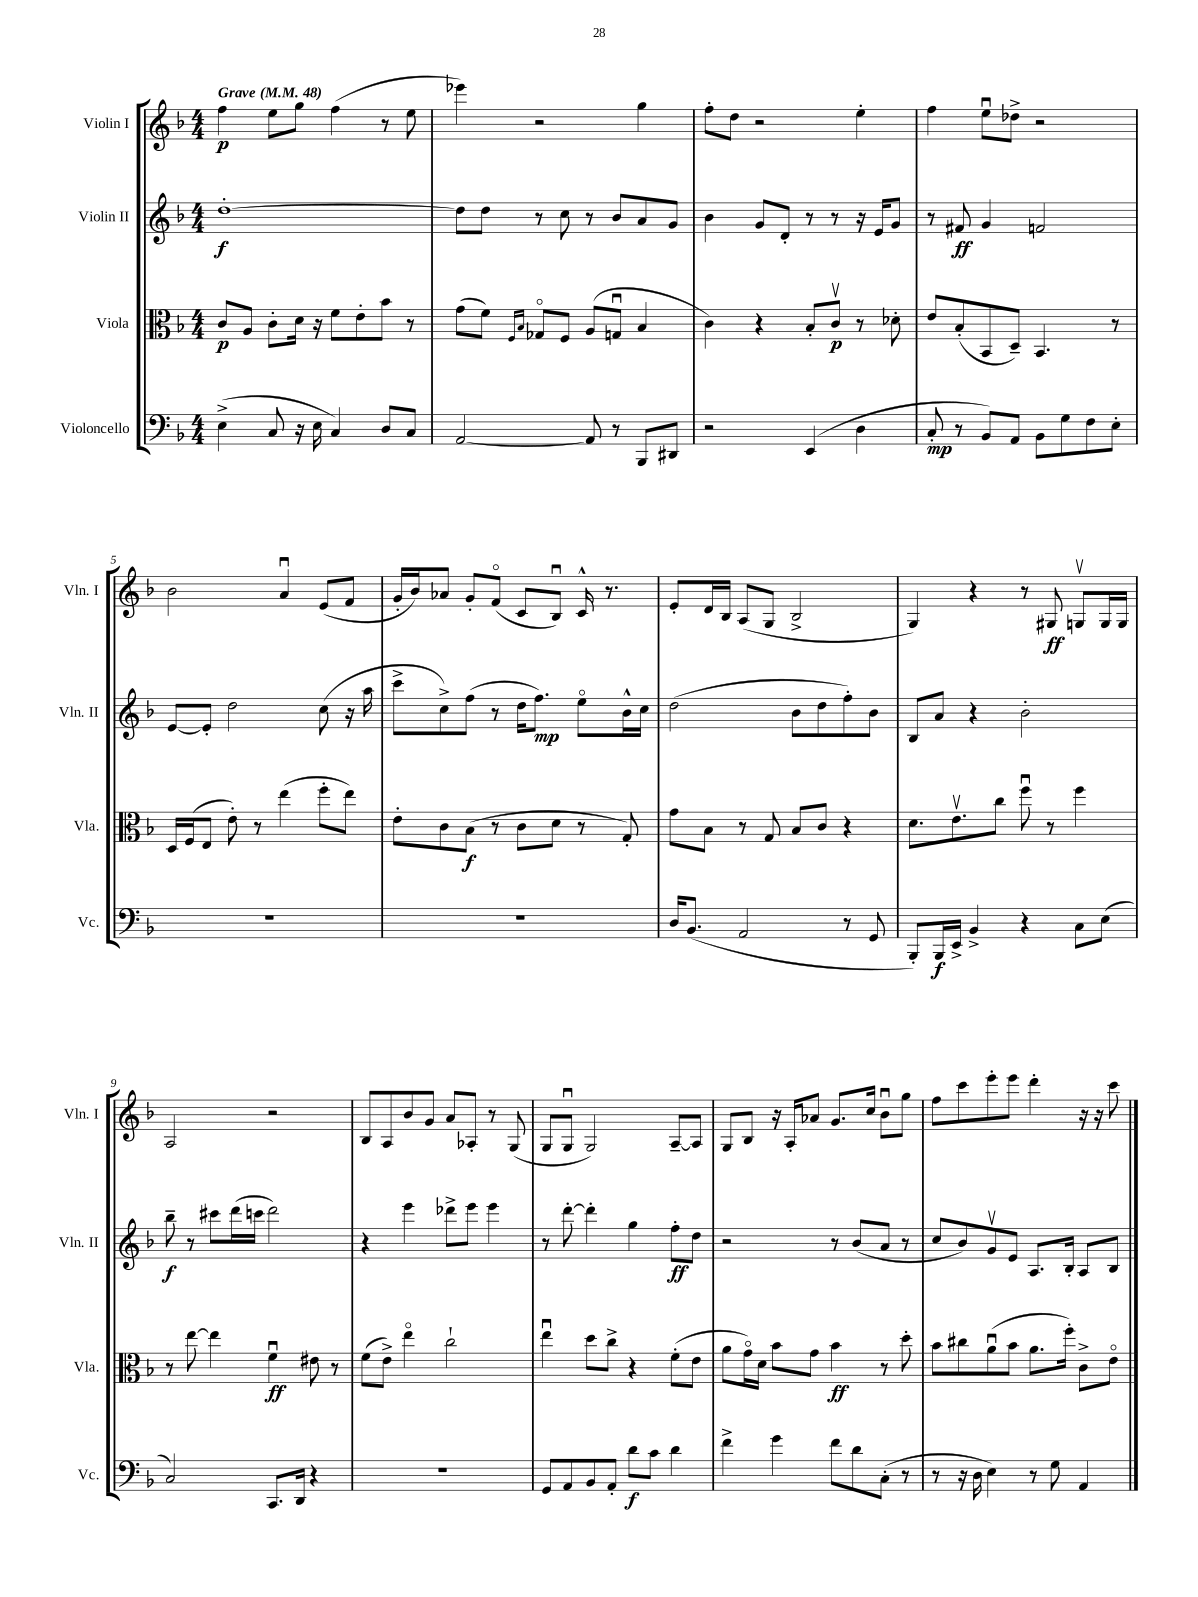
<<
\new StaffGroup <<
\new Staff = "s0" \with { instrumentName = "Violin I" shortInstrumentName = "Vln. I" } {
    \clef treble \key f \major \numericTimeSignature \time 4/4 \tempo "Grave" 4 = 48
    f''4\p e''8 g''8 f''4( r8 e''8 |
    ees'''4) r2 g''4 |
    f''8-. d''8 r2 e''4-. |
    f''4 e''8\downbow des''8-> r2 |
    bes'2 a'4\downbow e'8( f'8 |
    g'16-. bes'16) aes'8 g'8-. f'8\flageolet( c'8 bes8\downbow) c'16-^ r8. |
    e'8-. d'16 bes16 a8( g8 bes2-> |
    g4) r4 r8 gis8\ff g8\upbow g16 g16 |
    a2 r2 |
    bes8 a8 bes'8 g'8 a'8 aes8-. r8 g8( |
    g8 g8\downbow g2) a8~-- a8 |
    g8 bes8 r16 a16-. aes'8 g'8. c''16 bes'8\downbow g''8 |
    f''8 c'''8 e'''8-. e'''8 d'''4-. r16 r16 c'''8 \bar "|." |
}
\new Staff = "s1" \with { instrumentName = "Violin II" shortInstrumentName = "Vln. II" } {
    \clef treble \key f \major \numericTimeSignature \time 4/4
    d''1~-.\f |
    d''8 d''8 r8 c''8 r8 bes'8 a'8 g'8 |
    bes'4 g'8 d'8-. r8 r8 r16 e'16 g'8 |
    r8 fis'8\ff g'4 f'2 |
    e'8~ e'8-. d''2 c''8( r16 a''16 |
    c'''8-> c''8->) f''8( r8 d''16 f''8.\mp) e''8\flageolet bes'16-^ c''16 |
    d''2( bes'8 d''8 f''8-.) bes'8 |
    bes8 a'8 r4 bes'2-. |
    bes''8--\f r8 cis'''8 d'''16( c'''16 d'''2) |
    r4 e'''4 des'''8-> e'''8 e'''4 |
    r8 d'''8~-. d'''4-. g''4 f''8-.\ff d''8 |
    r2 r8 bes'8( a'8 r8 |
    c''8 bes'8) g'8\upbow e'8 a8. bes16-. a8 bes8 \bar "|." |
}
\new Staff = "s2" \with { instrumentName = "Viola" shortInstrumentName = "Vla." } {
    \clef alto \key f \major \numericTimeSignature \time 4/4
    c'8\p a8 c'8-. d'16 r16 f'8 e'8-. bes'8 r8 |
    g'8( f'8) \grace { f16 bes16 } ges8\flageolet f8 a8( g8\downbow bes4 |
    c'4) r4 bes8-. c'8\upbow\p r8 des'8-. |
    e'8 bes8-.( bes,8 d8--) bes,4. r8 |
    d16 f16( e8 e'8-.) r8 e''4( f''8-. e''8) |
    e'8-. c'8 bes8\f( r8 c'8 d'8 r8 g8-.) |
    g'8 bes8 r8 g8 bes8 c'8 r4 |
    d'8. e'8.\upbow c''8 f''8\downbow r8 f''4 |
    r8 e''8~ e''4 f'4\downbow\ff eis'8 r8 |
    f'8( e'8->) e''4\flageolet c''2-! |
    e''4\downbow d''8 c''8-> r4 f'8-.( e'8 |
    a'8 g'16\flageolet) d'16 bes'8 g'8 bes'4\ff r8 d''8-. |
    bes'8 cis''8 a'8\downbow( bes'8 a'8. f''16-.) c'8-> e'8\flageolet \bar "|." |
}
\new Staff = "s3" \with { instrumentName = "Violoncello" shortInstrumentName = "Vc." } {
    \clef bass \key f \major \numericTimeSignature \time 4/4
    e4->( c8 r16 e16 c4) d8 c8 |
    a,2~ a,8 r8 bes,,8 dis,8 |
    r2 e,4( d4 |
    c8-.\mp r8 bes,8) a,8 bes,8 g8 f8 e8-. |
    R1 |
    R1 |
    d16 bes,8.( a,2 r8 g,8 |
    bes,,8-.) bes,,16\f e,16-> bes,4-> r4 c8 e8( |
    c2) c,8. d,16 r4 |
    R1 |
    g,8 a,8 bes,8 a,8-. d'8\f c'8 d'4 |
    f'4-> g'4 f'8 d'8 c8-.( r8 |
    r8 r16 d16 e4) r8 g8 a,4 \bar "|." |
}
>>
>>
